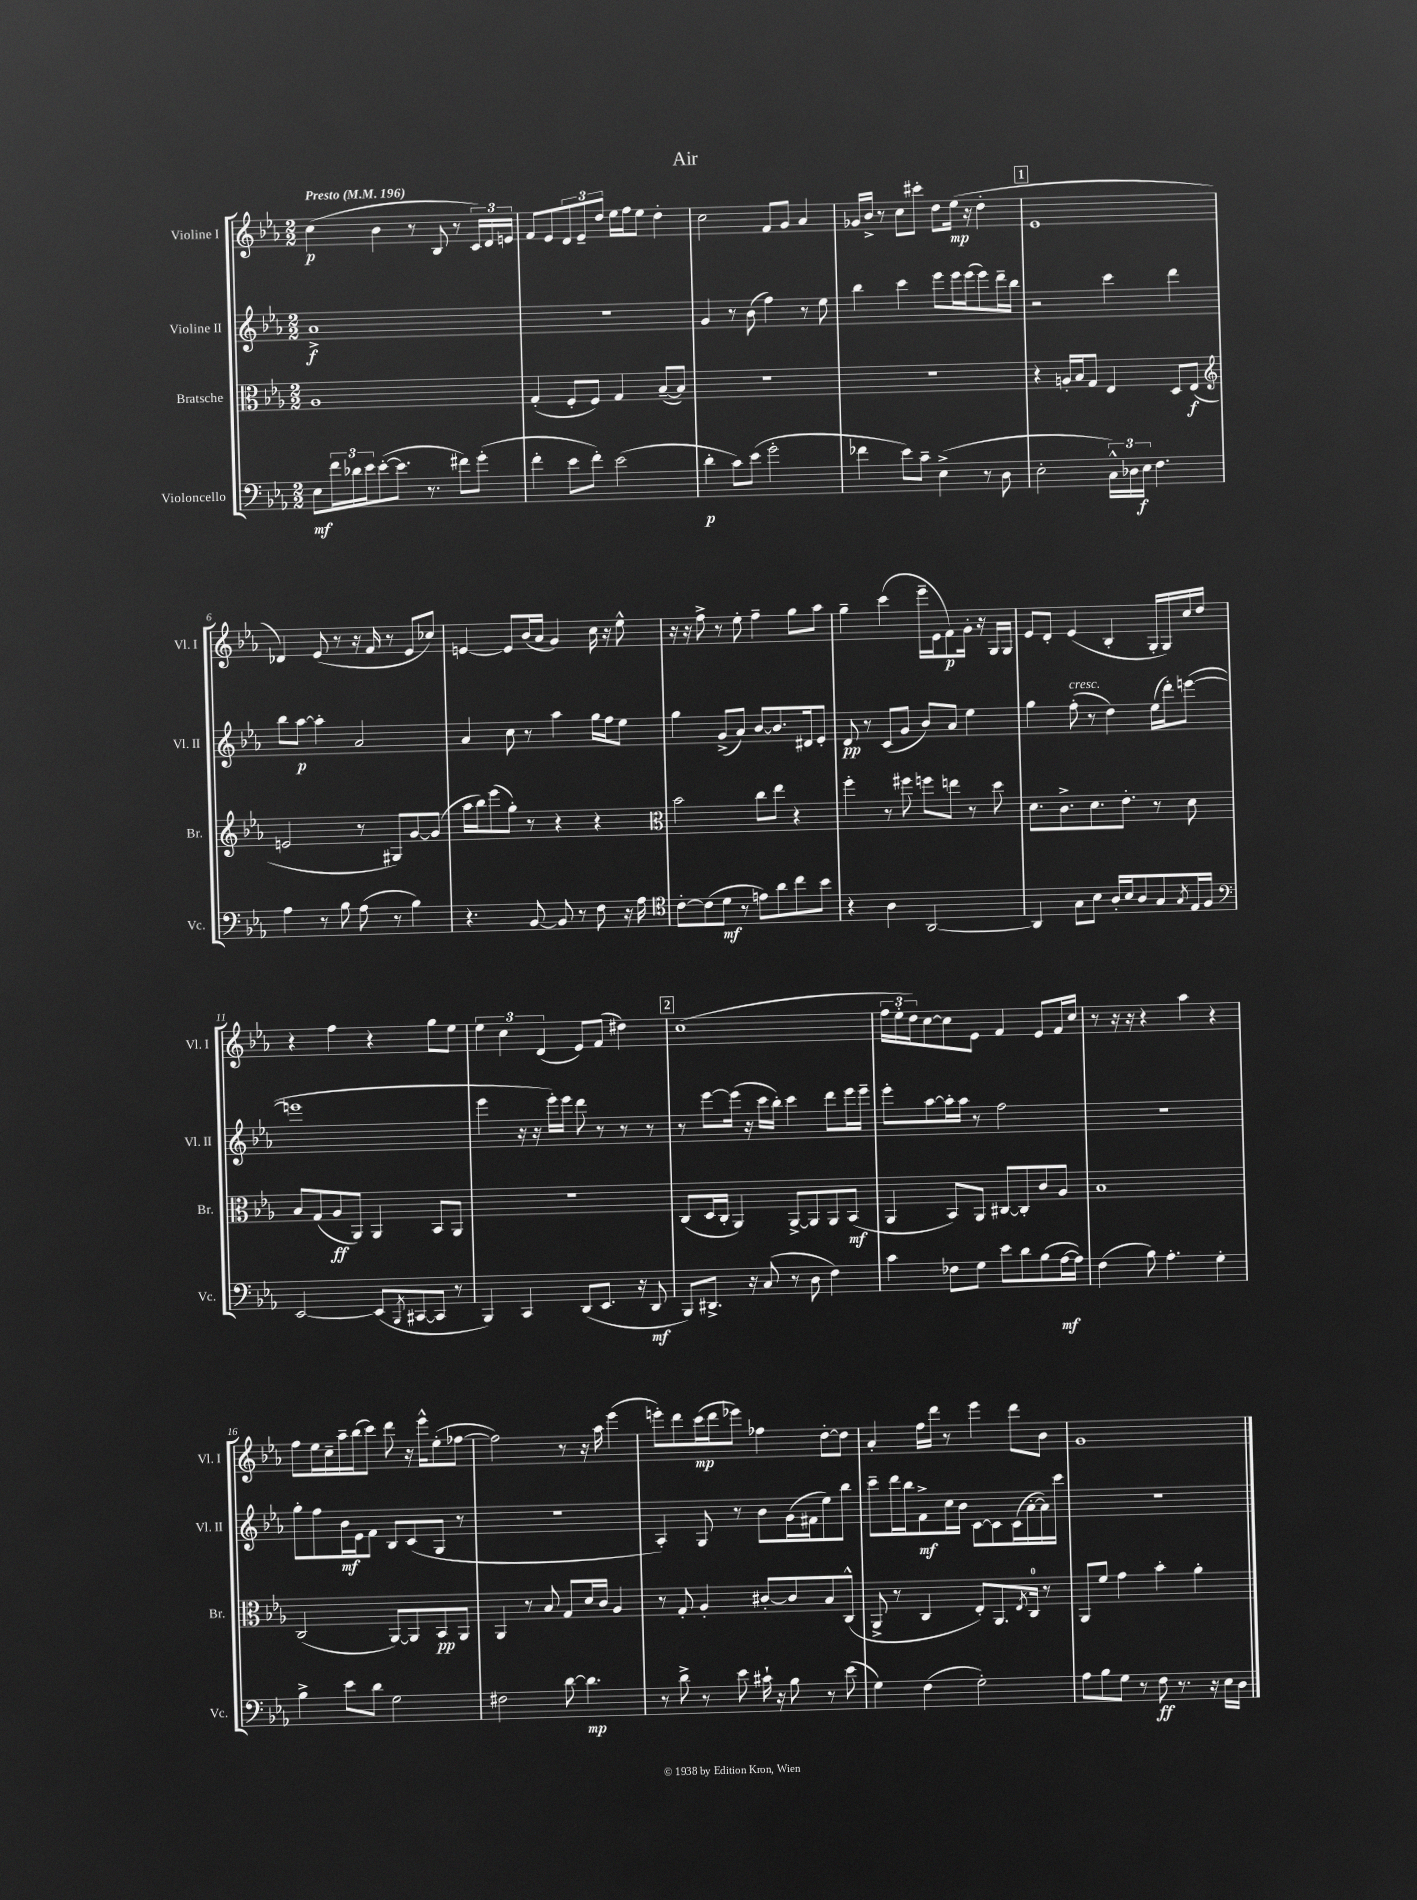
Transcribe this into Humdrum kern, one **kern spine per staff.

**kern	**dynam	**kern	**dynam	**kern	**dynam	**kern	**dynam
*part4	*part4	*part3	*part3	*part2	*part2	*part1	*part1
*staff4	*staff4	*staff3	*staff3	*staff2	*staff2	*staff1	*staff1
*I"Violoncello	*	*I"Bratsche	*	*I"Violine II	*	*I"Violine I	*
*I'Vc.	*	*I'Br.	*	*I'Vl. II	*	*I'Vl. I	*
*clefF4	*	*clefC3	*	*clefG2	*	*clefG2	*
*k[b-e-a-]	*	*k[b-e-a-]	*	*k[b-e-a-]	*	*k[b-e-a-]	*
*M2/2	*	*M2/2	*	*M2/2	*	*M2/2	*
*MM196	*	*MM196	*	*MM196	*	*MM196	*
=1	=1	=1	=1	=1	=1	=1	=1
!	!	!	!	!	!	!LO:TX:a:B:t=Presto	!
8E-\L	mf	1A-	.	1a-^	f	(4cc\	p
24f\L	.	.	.	.	.	.	.
24d-X\	.	.	.	.	.	.	.
24e-\J	.	.	.	.	.	.	.
([8e-'\	.	.	.	.	.	4b-\	.
8.e-\J]	.	.	.	.	.	.	.
.	.	.	.	.	.	8r	.
8.r	.	.	.	.	.	.	.
.	.	.	.	.	.	8B-/	.
8f#X\L)	.	.	.	.	.	8r	.
(8g'\J	.	.	.	.	.	24c/LL)	.
.	.	.	.	.	.	24d/	.
.	.	.	.	.	.	24en/JJ	.
=2	=2	=2	=2	=2	=2	=2	=2
4f'\	.	(4G'/	.	1r	.	8f/L	.
.	.	.	.	.	.	8e-/	.
8e-\L	.	8F'/L	.	.	.	12d/	.
.	.	.	.	.	.	12e-~/	.
8f'\J)	.	8F/J)	.	.	.	.	.
.	.	.	.	.	.	12dd/J	.
(2e-\	.	4G/	.	.	.	16ee-\LL	.
.	.	.	.	.	.	16ff\J	.
.	.	.	.	.	.	8ee-\J	.
.	.	([8B-~/L	.	.	.	4dd'\	.
.	.	8B-/J])	.	.	.	.	.
=3	=3	=3	=3	=3	=3	=3	=3
4d'\	p	1r	.	4g/	.	2cc\	.
8c\L)	.	.	.	8r	.	.	.
(8e-\J	.	.	.	(8b-\	.	.	.
2g'\	.	.	.	4ff\)	.	8f/L	.
.	.	.	.	.	.	8g/J	.
.	.	.	.	8r	.	4a-/	.
.	.	.	.	8ee-\	.	.	.
=4	=4	=4	=4	=4	=4	=4	=4
4f-X\	.	1r	.	4bb-\	.	16g-X/LL	.
.	.	.	.	.	.	16b-^/JJ	.
.	.	.	.	.	.	8r	.
8e-\L)	.	.	.	4ccc\	.	8cc\L	.
8c~\J	.	.	.	.	.	8ccc#X'\J	.
(4E-^\	.	.	.	8eee-\L	.	8dd\L	.
.	.	.	.	16eee-\L	.	(16ee-\Jk	mp
.	.	.	.	(16eee-\J	.	16r	.
8r	.	.	.	8eee-\)	.	4dd'\	.
8D\	.	.	.	16ddd~\L	.	.	.
.	.	.	.	16bb-\JJ	.	.	.
!!LO:REH:place=s1:t=1
=5	=5	=5	=5	=5	=5	=5	=5
2E-'\	.	4r	.	2r	.	1e-	.
.	.	16An'/LL	.	.	.	.	.
.	.	16B-/J	.	.	.	.	.
.	.	8G/J	.	.	.	.	.
24C^^\LL)	.	4E-/	.	4ccc\	.	.	.
24D-X\	.	.	.	.	.	.	.
24E-\JJ	f	.	.	.	.	.	.
4.F\	.	.	.	.	.	.	.
.	.	8D/L	.	4ddd\	.	.	.
.	.	(8E-/J	f	.	.	.	.
!!LO:LB:g=z
=6	=6	=6	=6	=6	=6	=6	=6
*	*	*clefG2	*	*	*	*	*
4A-\	.	2en/	.	8bb-\L	.	4d-X/)	.
.	.	.	.	[8aa-\J	p	.	.
8r	.	.	.	4aa-'\]	.	(8e-/	.
8B-\	.	.	.	.	.	8r	.
(8A-\	.	8r	.	2a-/	.	16r	.
.	.	.	.	.	.	16f/	.
8r	.	8G#X/L)	.	.	.	8r	.
4B-\)	.	[8g/	.	.	.	8e-/L	.
.	.	(8g/J]	.	.	.	8cc-X/J)	.
=7	=7	=7	=7	=7	=7	=7	=7
4.r	.	16aa-\LL	.	4a-/	.	[4en/	.
.	.	16bb-\J)	.	.	.	.	.
.	.	(8eee-\	.	.	.	.	.
.	.	8gg'\J)	.	8cc\	.	8e/L]	.
[8BB-/	.	8r	.	8r	.	(16b-/L	.
.	.	.	.	.	.	16a-/JJ	.
8BB-/]	.	4r	.	4aa-\	.	4g/)	.
8r	.	.	.	.	.	.	.
8F\	.	4r	.	16gg\LL	.	16cc\	.
.	.	.	.	16ff\J	.	16r	.
16r	.	.	.	8ee-\J	.	8ee-^^\	.
16A-\	.	.	.	.	.	.	.
=8	=8	=8	=8	=8	=8	=8	=8
*clefC4	*	*clefC3	*	*	*	*	*
[8c'\L	.	2b-\	.	4gg\	.	16r	.
.	.	.	.	.	.	16r	.
(8c\]	.	.	.	.	.	8ff^\	.
8d\J	mf	.	.	(8g^/L	.	8r	.
8r	.	.	.	8a-/J)	.	8ee-'\	.
8en\L)	.	8cc\L	.	[8b-/L	.	4ff~\	.
8a-\	.	8ee-\J	.	8.b-/]	.	.	.
8cc\	.	4r	.	.	.	8gg\L	.
.	.	.	.	16d#X/k	.	.	.
8b-\J	.	.	.	8e-'/J	.	8aa-\J	.
=9	=9	=9	=9	=9	=9	=9	=9
4r	.	4ff'\	.	8d/	pp	4gg~\	.
.	.	.	.	8r	.	.	.
4A-\	.	8r	.	(8c/L	.	(4ccc\	.
.	.	8ff#X\	.	8g/J	.	.	.
[2AA-/	.	8ffn\L	.	8b-/L)	.	16eee-~\LL	.
.	.	.	.	.	.	16e-\J	.
.	.	8een\J	.	8a-/J	.	8f\)	p
.	.	8r	.	4ee-\	.	16g'\Jk	.
.	.	.	.	.	.	16r	.
.	.	8dd\	.	.	.	16G/LL	.
.	.	.	.	.	.	16G/JJ	.
=10	=10	=10	=10	=10	=10	=10	=10
4AA-/]	.	8.d\L	.	4gg\	.	8e-/L	.
.	.	.	.	.	.	8d'/J	.
.	.	8.c^\	.	.	.	.	.
!	!	!	!	!LO:TX:a:i:t=cresc.	!	!	!
8G\L	.	.	.	(8ff'\	.	(4e-/	.
8B-\J	.	8.d\	.	8r	.	.	.
16A-'/LL	.	.	.	4dd\)	.	4B-'/	.
16B-/J	.	8.e-'\J	.	.	.	.	.
8A-/	.	.	.	.	.	.	.
8G/	.	8r	.	(16ee-\LL	.	16G'/LL	.
.	.	.	.	16ddd'\J)	.	16G/)	.
8qG/	.	.	.	.	.	.	.
16E-/L	.	8d\	.	([8eeen\J	.	16cc/	.
16F/JJ	.	.	.	.	.	16dd/JJ	.
!!LO:LB:g=z
=11	=11	=11	=11	=11	=11	=11	=11
*clefF4	*	*	*	*	*	*	*
[2EE-/	.	8B-/L	.	1eeen]	.	4r	.
.	.	(8G/	.	.	.	.	.
.	.	8A-/	ff	.	.	4ff\	.
.	.	8AA-/J)	.	.	.	.	.
(8EE-/L]	.	4AA-/	.	.	.	4r	.
8qBBB-/	.	.	.	.	.	.	.
[8CC#X/	.	.	.	.	.	.	.
8CC#/J]	.	8BB-/L	.	.	.	8gg\L	.
8r	.	8AA-/J	.	.	.	8ee-\J	.
=12	=12	=12	=12	=12	=12	=12	=12
4BBB-/)	.	1r	.	4eee-\	.	6ee-\	.
.	.	.	.	.	.	6cc\	.
4CC/	.	.	.	16r	.	.	.
.	.	.	.	16r	.	.	.
.	.	.	.	.	.	(6d/	.
.	.	.	.	16eee-'\LL)	.	.	.
.	.	.	.	16eee-\JJ	.	.	.
(8DD/L	.	.	.	8ddd\	.	8e-/L)	.
8.EE-/J	.	.	.	8r	.	(8f/J	.
.	.	.	.	8r	.	4dd#X\)	.
16r	.	.	.	.	.	.	.
8DD/	mf	.	.	8r	.	.	.
!!LO:REH:place=s1:t=2
=13	=13	=13	=13	=13	=13	=13	=13
8BBB-/L)	.	(8C/L	.	8r	.	(1cc	.
8.DD#X^/J	.	16D/L	.	[8eee-\L	.	.	.
.	.	16C'/JJ	.	.	.	.	.
.	.	4AA-/)	.	(16eee-\Jk]	.	.	.
16r	.	.	.	16r	.	.	.
(8C/	.	.	.	16ccc\LL	.	.	.
.	.	.	.	16bb-'\JJ)	.	.	.
8r	.	[8AA-^/L	.	4ccc\	.	.	.
8D\	.	8AA-/]	.	.	.	.	.
4F\)	.	8AA-/	.	8ddd\L	.	.	.
.	.	(8BB-/J	mf	16eee-\L	.	.	.
.	.	.	.	16eee-~\JJ	.	.	.
=14	=14	=14	=14	=14	=14	=14	=14
4c\	.	4AA-/	.	8eee-'\L	.	24ff\LL	.
.	.	.	.	.	.	24ee-'\	.
.	.	.	.	.	.	24dd\J)	.
.	.	.	.	[8aa-\	.	[8cc\	.
8F-X\L	.	8BB-/L)	.	16aa-'\L]	.	8cc\]	.
.	.	.	.	16aa-\JJ	.	.	.
8G\J	.	8AA-/J	.	8r	.	8e-\J	.
8e-\L	.	[8C#X/L	.	2ff\	.	4f/	.
8d\	.	8C#'/]	.	.	.	.	.
(8B-\	.	8c/	.	.	.	8e-/L	.
[16A-\L	mf	8A-/J	.	.	.	16f/L	.
16A-\JJ])	.	.	.	.	.	16cc/JJ	.
=15	=15	=15	=15	=15	=15	=15	=15
(4F\	.	1B-	.	1r	.	8r	.
.	.	.	.	.	.	16r	.
.	.	.	.	.	.	16r	.
8B-\)	.	.	.	.	.	4r	.
4.A-'\	.	.	.	.	.	.	.
.	.	.	.	.	.	4aa-\	.
4G'\	.	.	.	.	.	4r	.
!!LO:LB:g=z
=16	=16	=16	=16	=16	=16	=16	=16
4B-^\	.	(2C/	.	8gg'\L	.	8ff\L	.
.	.	.	.	8ff\	.	16ee-\L	.
.	.	.	.	.	.	16cc~\	.
8e-\L	.	.	.	16b-\L	mf	16aa-~\	.
.	.	.	.	16e-\J	.	(16bb-\J	.
8d\J	.	.	.	8f\J	.	8ccc\J)	.
2G\	.	[8AA-/L)	.	8B-/L	.	8ddd\	.
.	.	8AA-/]	.	(8c/	.	16r	.
.	.	.	.	.	.	16eee-^^\KL	.
.	.	8BB-/	pp	8G/J	.	(8ee-'\	.
.	.	8AA-/J	.	8r	.	[8ff-X\J	.
=17	=17	=17	=17	=17	=17	=17	=17
2F#X\	.	4AA-/	.	1r	.	2ff-\])	.
.	.	8r	.	.	.	.	.
.	.	8B-/	.	.	.	.	.
[8d\	.	8G/L	.	.	.	8r	.
4.d\]	mp	16d/L	.	.	.	16r	.
.	.	16c/JJ	.	.	.	16aa-\	.
.	.	4A-/	.	.	.	(4eee-\	.
=18	=18	=18	=18	=18	=18	=18	=18
8r	.	8r	.	4A-'/)	.	8eeen'\L)	.
8d^\	.	8G'/	.	.	.	8ddd\	.
8r	.	4A-'/	.	8G/	.	(16ccc\L	mp
.	.	.	.	.	.	16ddd\J	.
8e-\	.	.	.	8r	.	8eee-X\J)	.
16c#X`\	.	[8c#X'/L	.	8b-\L	.	4ff-X\	.
16r	.	.	.	.	.	.	.
8B-\	.	8c#/]	.	(16g\L	.	.	.
.	.	.	.	16f#X\J	.	.	.
8r	.	8B-/	.	8ee-\)	.	[8dd'\L	.
(8e-\	.	(8C^^/J	.	8bb-\J	.	8dd\J]	.
=19	=19	=19	=19	=19	=19	=19	=19
4G\)	.	8AA-^/	.	8ccc~\L	.	4a-'/	.
.	.	8r	.	16ddd\L	.	.	.
.	.	.	.	16bb-\J	.	.	.
(4F\	.	4C/	.	8f^\	mf	16ff\LL	.
.	.	.	.	.	.	16ddd\JJ	.
.	.	.	.	16cc\L	.	8r	.
.	.	.	.	16b-\JJ	.	.	.
2G'\)	.	8E-'/L)	.	[8c\L	.	4eee-\	.
.	.	8.AA-/	.	8c\]	.	.	.
.	.	.	.	(16c\L	.	8ddd\L	.
.	.	8qE-/	.	.	.	.	.
.	.	16C/Jk	.	[16a-'\	.	.	.
.	.	8r	.	16a-\])	.	8b-\J	.
.	.	.	.	16ccc\JJ	.	.	.
=20	=20	=20	=20	=20	=20	=20	=20
8A-\L	.	8AA-/L	.	1r	.	1g	.
8B-\	.	8f/J	.	.	.	.	.
8G\J	.	4g\	.	.	.	.	.
8r	.	.	.	.	.	.	.
8F\	ff	4b-'\	.	.	.	.	.
8.r	.	.	.	.	.	.	.
.	.	4a-'\	.	.	.	.	.
16r	.	.	.	.	.	.	.
16E-\LL	.	.	.	.	.	.	.
16D\JJ	.	.	.	.	.	.	.
==	==	==	==	==	==	==	==
*-	*-	*-	*-	*-	*-	*-	*-
